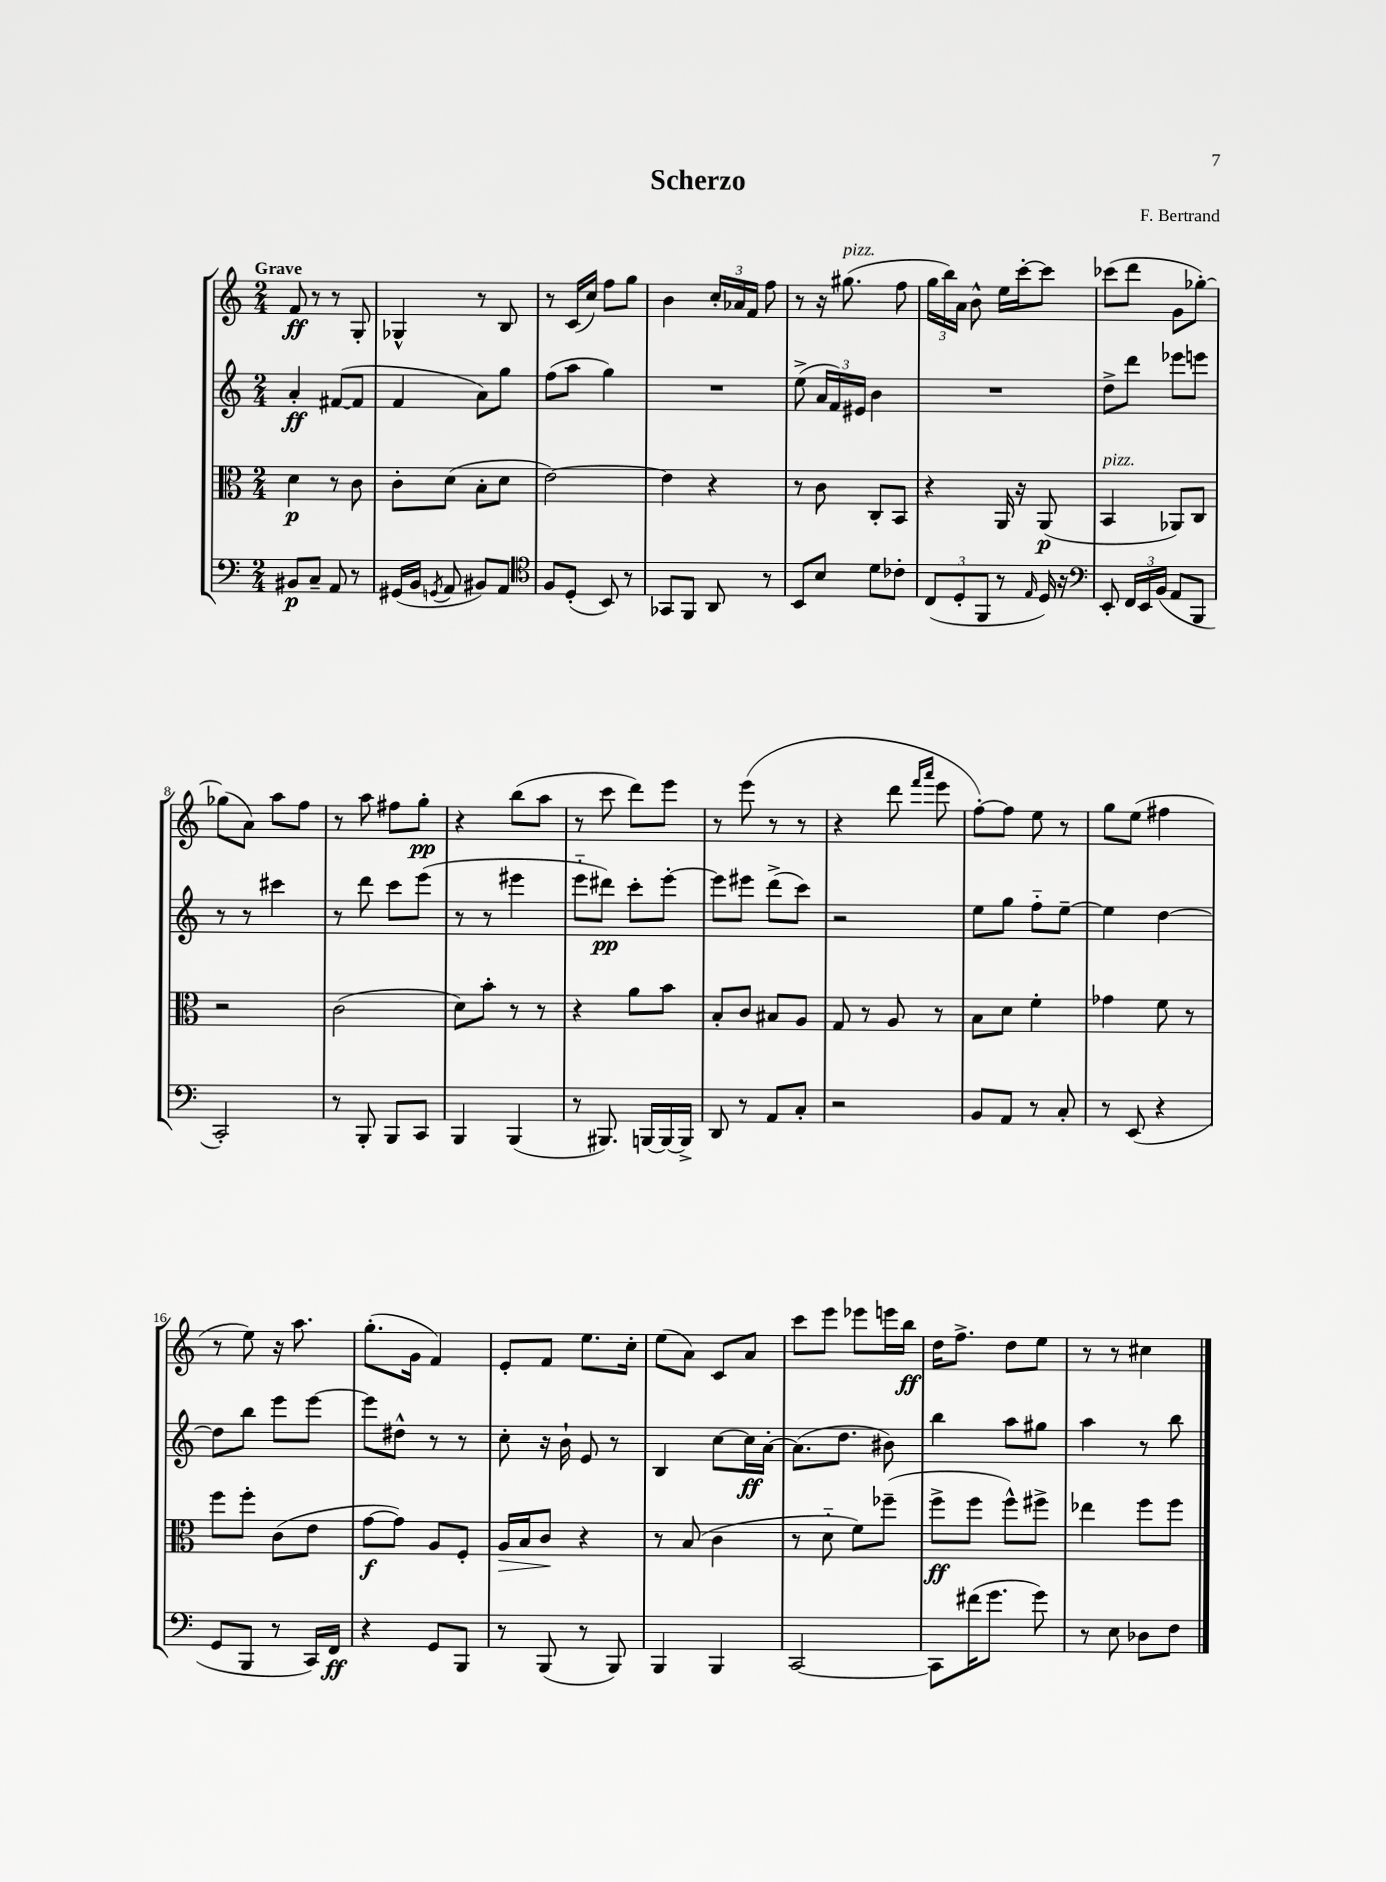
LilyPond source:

\header { title = "Scherzo" composer = "F. Bertrand" }
<<
\new StaffGroup <<
\new Staff = "s0" {
    \clef treble \key c \major \numericTimeSignature \time 2/4 \tempo "Grave"
    \autoBeamOff f'8\ff r8 r8 g8-. |
    ges4-^ r8 b8 |
    r8 c'16[( c''16]) f''8[ g''8] |
    b'4 \tuplet 3/2 { c''16[-. aes'16 f'16] } f''8 |
    r8 r16 gis''8.^\markup { \italic "pizz." }( f''8 |
    \tuplet 3/2 { g''16[ b''16) a'16] } b'8-^ e''16[ c'''16~-. c'''8] |
    ces'''8[( d'''8] g'8[ ges''8]~-.) |
    ges''8[( a'8]) a''8[ f''8] |
    r8 a''8 fis''8[ g''8]-.\pp |
    r4 b''8[( a''8] |
    r8 c'''8 d'''8[) e'''8] |
    r8 e'''8( r8 r8 |
    r4 d'''8 \grace { f'''16[ a'''16] } e'''8 |
    f''8[~-.) f''8] e''8 r8 |
    g''8[ e''8]( fis''4 |
    r8 e''8) r16 a''8. |
    g''8.[-.( g'16] f'4) |
    e'8[-. f'8] e''8.[ c''16]-. |
    e''8[( a'8]) c'8[ a'8] |
    c'''8[ e'''8] ees'''8[ e'''16 b''16]\ff |
    d''16[ f''8.]-> d''8[ e''8] |
    r8 r8 cis''4 \bar "|." |
}
\new Staff = "s1" {
    \clef treble \key c \major \numericTimeSignature \time 2/4
    \autoBeamOff a'4-.\ff fis'8[~( fis'8] |
    f'4 a'8[) g''8] |
    f''8[( a''8] g''4) |
    R2 |
    e''8->( \tuplet 3/2 { a'16[ f'16) eis'16] } b'4 |
    R2 |
    d''8[-> d'''8] ees'''8[ e'''8] |
    r8 r8 cis'''4 |
    r8 d'''8 c'''8[ e'''8]( |
    r8 r8 eis'''4 |
    e'''8[-_ dis'''8]\pp) c'''8[-. e'''8]~-. |
    e'''8[ eis'''8] d'''8[->( c'''8]) |
    r2 |
    e''8[ g''8] f''8[-_ e''8]~-- |
    e''4 d''4~ |
    d''8[ b''8] e'''8[ e'''8]~ |
    e'''8[ dis''8]-^ r8 r8 |
    c''8-. r16 b'16-! e'8 r8 |
    b4 c''8[~ c''16\ff a'16]~-. |
    a'8.[( d''8.] bis'8) |
    b''4 a''8[ gis''8] |
    a''4 r8 b''8 \bar "|." |
}
\new Staff = "s2" {
    \clef alto \key c \major \numericTimeSignature \time 2/4
    \autoBeamOff d'4\p r8 c'8 |
    c'8[-. d'8]( b8[-. d'8] |
    e'2~) |
    e'4 r4 |
    r8 c'8 c8[-. b,8] |
    r4 a,16 r16 a,8\p( |
    b,4^\markup { \italic "pizz." } aes,8[) c8] |
    r2 |
    c'2( |
    d'8[) b'8]-. r8 r8 |
    r4 a'8[ b'8] |
    b8[-. c'8] bis8[ a8] |
    g8 r8 a8 r8 |
    b8[ d'8] f'4-. |
    ges'4 f'8 r8 |
    f''8[ f''8]-. c'8[( e'8] |
    g'8[~\f g'8]) a8[ f8]-. |
    a16[\> b16 c'8]\! r4 |
    r8 b8( c'4 |
    r8 d'8-_ f'8[) fes''8]--( |
    f''8[->\ff f''8] f''8[-^) fis''8]-> |
    ees''4 f''8[ f''8] \bar "|." |
}
\new Staff = "s3" {
    \clef bass \key c \major \numericTimeSignature \time 2/4
    \autoBeamOff bis,8[\p c8]-- a,8 r8 |
    gis,16[( b,16] \acciaccatura { g,8 } a,8 bis,8[) a,8] |
    \clef tenor f8[ d8]-.( b,8) r8 |
    ges,8[ f,8] a,8 r8 |
    b,8[ b8] d'8[ ces'8]-. |
    \tuplet 3/2 { c8[( d8-. f,8] } r8 \grace { e16 } d16) r16 |
    \clef bass e,8-. \tuplet 3/2 { f,16[ e,16 b,16]( } a,8[ b,,8] |
    c,2-.) |
    r8 b,,8-. b,,8[ c,8] |
    b,,4 b,,4( |
    r8 bis,,8.) b,,16[~ b,,16~ b,,16]-> |
    d,8 r8 a,8[ c8]-. |
    r2 |
    b,8[ a,8] r8 c8-. |
    r8 e,8( r4 |
    g,8[ b,,8] r8 c,16[) f,16]\ff |
    r4 g,8[ b,,8] |
    r8 b,,8( r8 b,,8) |
    b,,4 b,,4 |
    c,2~ |
    c,8[ fis'16( g'8.] g'8) |
    r8 e8 des8[ f8] \bar "|." |
}
>>
>>
